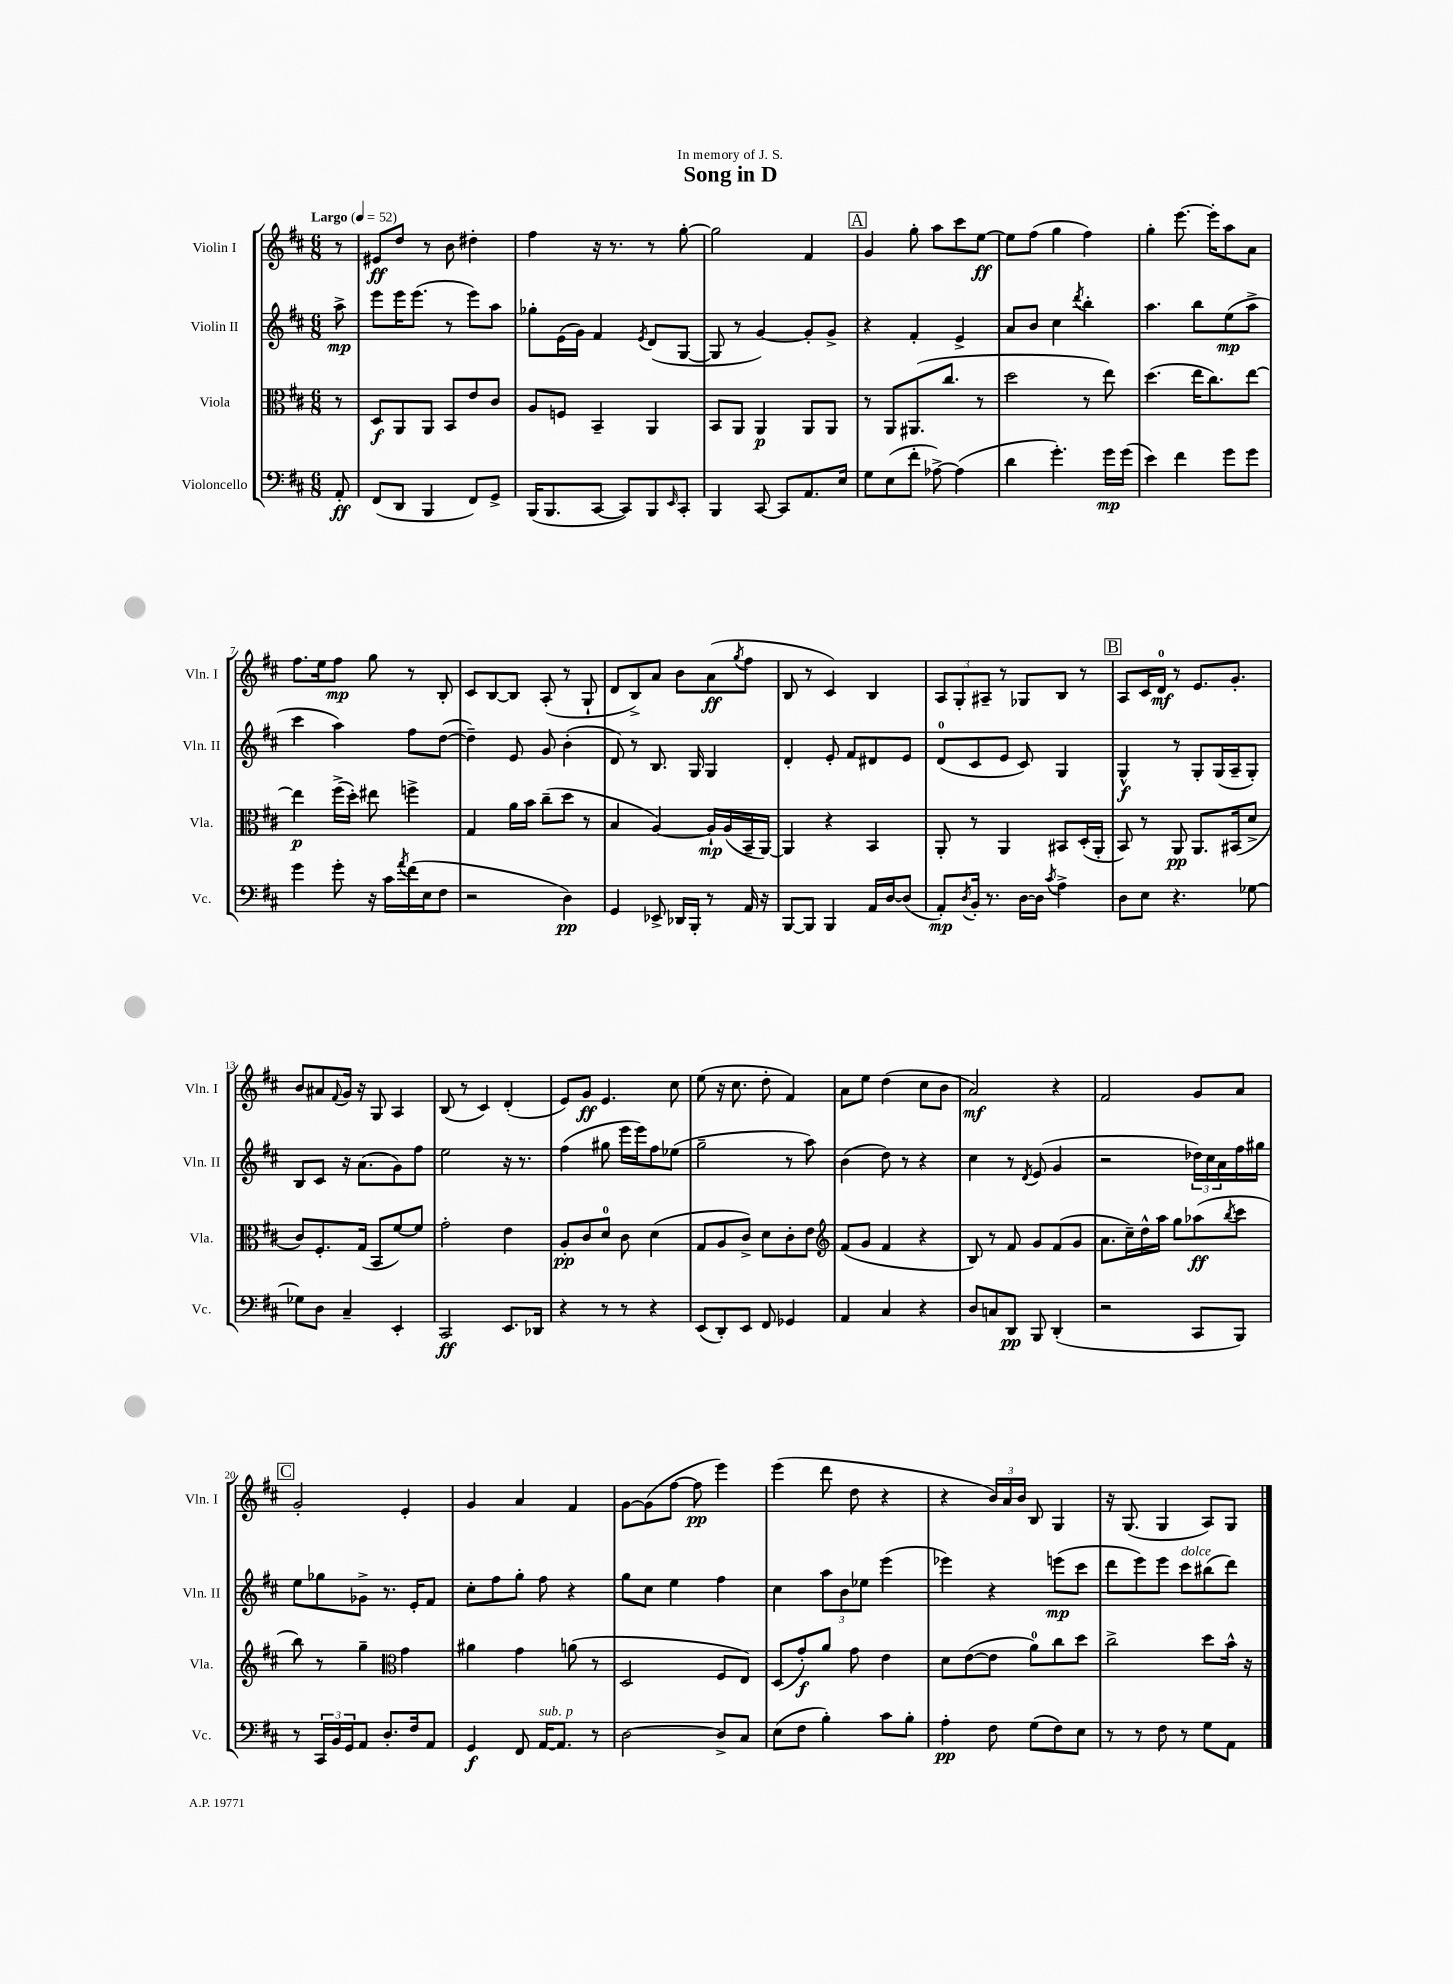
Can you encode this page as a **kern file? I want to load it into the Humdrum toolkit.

**kern	**kern	**kern	**kern
*staff4	*staff3	*staff2	*staff1
*clefF4	*clefC3	*clefG2	*clefG2
*k[f#c#]	*k[f#c#]	*k[f#c#]	*k[f#c#]
*M6/8	*M6/8	*M6/8	*M6/8
*MM52	*MM52	*MM52	*MM52
8AA'	8r	8aa^	8r
=	=	=	=
(8FF#	8D	8eee	8e#
8DD	8AA	16eee	8dd
.	.	(8.eee	.
4BBB	8AA	.	8r
.	8BB	8r	8b
8FF#)	8e	8eee)	4dd#'
8GG^	8c#	8aa	.
=	=	=	=
(16BBB	8A	8gg-'	4ff#
8.BBB	.	.	.
.	8F	(16e	.
.	.	16g)	.
[8CC#	4BB~	4f#	16r
.	.	.	8.r
8CC#])	.	.	.
.	.	8qe	.
8BBB	4AA	(8d	8r
16qqEE	.	.	.
8CC#'	.	[8G	[8gg'
=	=	=	=
4BBB	8BB	8G]	2gg]
.	8AA	8r	.
[8CC#	4AA	[4g)	.
8CC#]	.	.	.
8.AA	8AA	8g']	4f#
.	8AA	8g^	.
16E	.	.	.
=	=	=	=
8G	8r	4r	4g
(8E	8AA	.	.
8f#'	(8.AA#	4f#'	8gg'
[8A-^)	.	.	8aa
.	8.cc#	.	.
(4A-]	.	4e^	8ccc#
.	8r	.	[8ee
=	=	=	=
4d	2dd	8a	8ee]
.	.	8b	(8ff#
4.g')	.	4cc#	4gg
.	.	8qddd	.
.	8r	4bb'	4ff#)
16g	8ee)	.	.
(16g	.	.	.
=	=	=	=
4e)	(4.dd	4.aa	4gg'
4f#	.	.	[8.eee
.	16ee	8bb	.
.	8.cc#)	.	16eee']
8g	.	(8ee	8aa
8g	[8ee	8aa^	8a
=	=	=	=
4g	4ee]	4ccc#	8.ff#
.	.	.	16ee
8g'	(16ff#^	4aa)	8ff#
.	16dd')	.	.
16r	8ee#	.	8gg
16c#	.	.	.
8qa	.	.	.
(16f#	4ff^	8ff#	8r
16E	.	.	.
8F#	.	([8dd	8B'
=	=	=	=
2r	4G	4dd~])	8c#
.	.	.	[8B
.	16a	8e	8B]
.	16b	.	.
.	(8cc#~	8g	(8A'
4D)	8dd	(4b'	8r
.	8r	.	8G`
=	=	=	=
4GG	4B	8d)	8d
.	.	8r	8B^)
8EE-^	[4A)	8.B	8a
16DD-	.	.	8b
16BBB'	.	16G	.
8r	16A`]	4G	(8a
.	(16A	.	.
.	.	.	8qgg
16AA	16BB~	.	8ff#
16r	[16AA)	.	.
=	=	=	=
[8BBB	4AA]	4d'	8B
8BBB]	.	.	8r
4BBB	4r	8e'	4c#)
.	.	8f#	.
16AA	4BB	8d#	4B
[16D	.	.	.
(8D]	.	8e	.
=	=	=	=
8AA')	8AA'	(8d	12A
.	.	.	12G'
8qD	.	.	.
16BB'	8r	8c#	.
.	.	.	12A#~
8.r	.	.	.
.	4AA	8e	8r
[16D	.	8c#)	8G-
16D]	.	.	.
8qc#	.	.	.
4A^	8BB#	4G	8B
.	(16D'	.	8r
.	16AA'	.	.
=	=	=	=
8D	8BB)	4G^^	8A
8E	8r	.	16c#
.	.	.	16d
4.r	8AA	8r	8r
.	8.AA	8G'	8.e
.	.	(16G	.
.	(16BB#	16A~	8.g'
[8G-	8d^	8G')	.
=	=	=	=
8G-]	8c#)	8B	8b
8D	8.F#'	8c#	8a#
.	.	.	8qqf#
4C#~	.	16r	16g
.	(16G	(8.a	16r
.	8BB	.	8G
4EE'	[8f#)	8g)	4A
.	8f#]	8ff#	.
=	=	=	=
2CC#	2g'	2ee	(8B
.	.	.	8r
.	.	.	4c#)
8.EE	4e	16r	(4d'
.	.	8.r	.
16DD-	.	.	.
=	=	=	=
4r	8A'	(4ff#	8e)
.	8c#	.	8g
8r	8d	8gg#	4.e
8r	8c#	16eee	.
.	.	16eee)	.
4r	(4d	8ff#	.
.	.	(8ee-	8cc#
=	=	=	=
(8EE	8G	2gg~	(8ee
8DD')	8A	.	16r
.	.	.	8.cc#
8EE	8c#^)	.	.
8FF#	8d	.	8dd'
4GG-	8c#'	8r	4f#)
.	8e	8aa)	.
=	=	=	=
*	*clefG2	*	*
4AA	(8f#	(4b	8a
.	8g	.	8ee
4C#	4f#	8dd)	(4dd
.	.	8r	.
4r	4r	4r	8cc#
.	.	.	8b
=	=	=	=
8D	8B)	4cc#	2a)
8C	8r	.	.
8DD	8f#	8r	.
.	.	8qd	.
8BBB	8g	(8e	.
(4DD'	(8f#	4g	4r
.	8g	.	.
=	=	=	=
2r	8.a	2r	2f#
.	16cc#~)	.	.
.	16dd^^	.	.
.	16aa	.	.
.	8gg	.	.
8CC#	(8aa-	24dd-)	8g
.	.	24cc#	.
.	.	24a	.
.	8qbb	.	.
8BBB)	8ccc#	16ff#	8a
.	.	16gg#	.
=	=	=	=
8r	8bb)	8ee	2g'
24CC#	8r	8gg-	.
24BB	.	.	.
24GG	.	.	.
8AA	4gg~	8g-^	.
8.D'	.	8.r	.
*	*clefC3	*	*
.	4g	.	4e'
16F#	.	16e'	.
8AA	.	8f#	.
=	=	=	=
4GG	4a#	8cc#'	4g
.	.	8ff#	.
8FF#	4g	8gg'	4a
[16AA	.	8ff#	.
8.AA]	.	.	.
.	(8a	4r	4f#
8r	8r	.	.
=	=	=	=
[2D	2D	8gg	[8g
.	.	8cc#	(8g]
.	.	4ee	[8ff#
.	.	.	8ff#]
8D^]	8F#	4ff#	4eee)
8C#	8E)	.	.
=	=	=	=
(8E	(8D	4cc#	(4eee
8F#	8g')	.	.
4B')	8a	12aa	8ddd
.	.	12b	.
.	8g	.	8dd
.	.	12ee-	.
8c#	4e	(4eee	4r
8B'	.	.	.
=	=	=	=
4A'	8d	4eee-)	4r
.	([8e	.	.
8F#	8e]	4r	24b)
.	.	.	24a
.	.	.	24b
(8G	8a)	.	8B
8F#)	8cc#	(8eee	4G
8E	8dd	8ccc#	.
=	=	=	=
8r	2cc#^	8ddd	16r
.	.	.	(8.G
8r	.	8eee)	.
8F#	.	8eee	4G
8r	.	8ccc#	.
8G	8dd	(8bb#	8A)
8AA	16b^^	8ddd)	8G
.	16r	.	.
==	==	==	==
*-	*-	*-	*-
